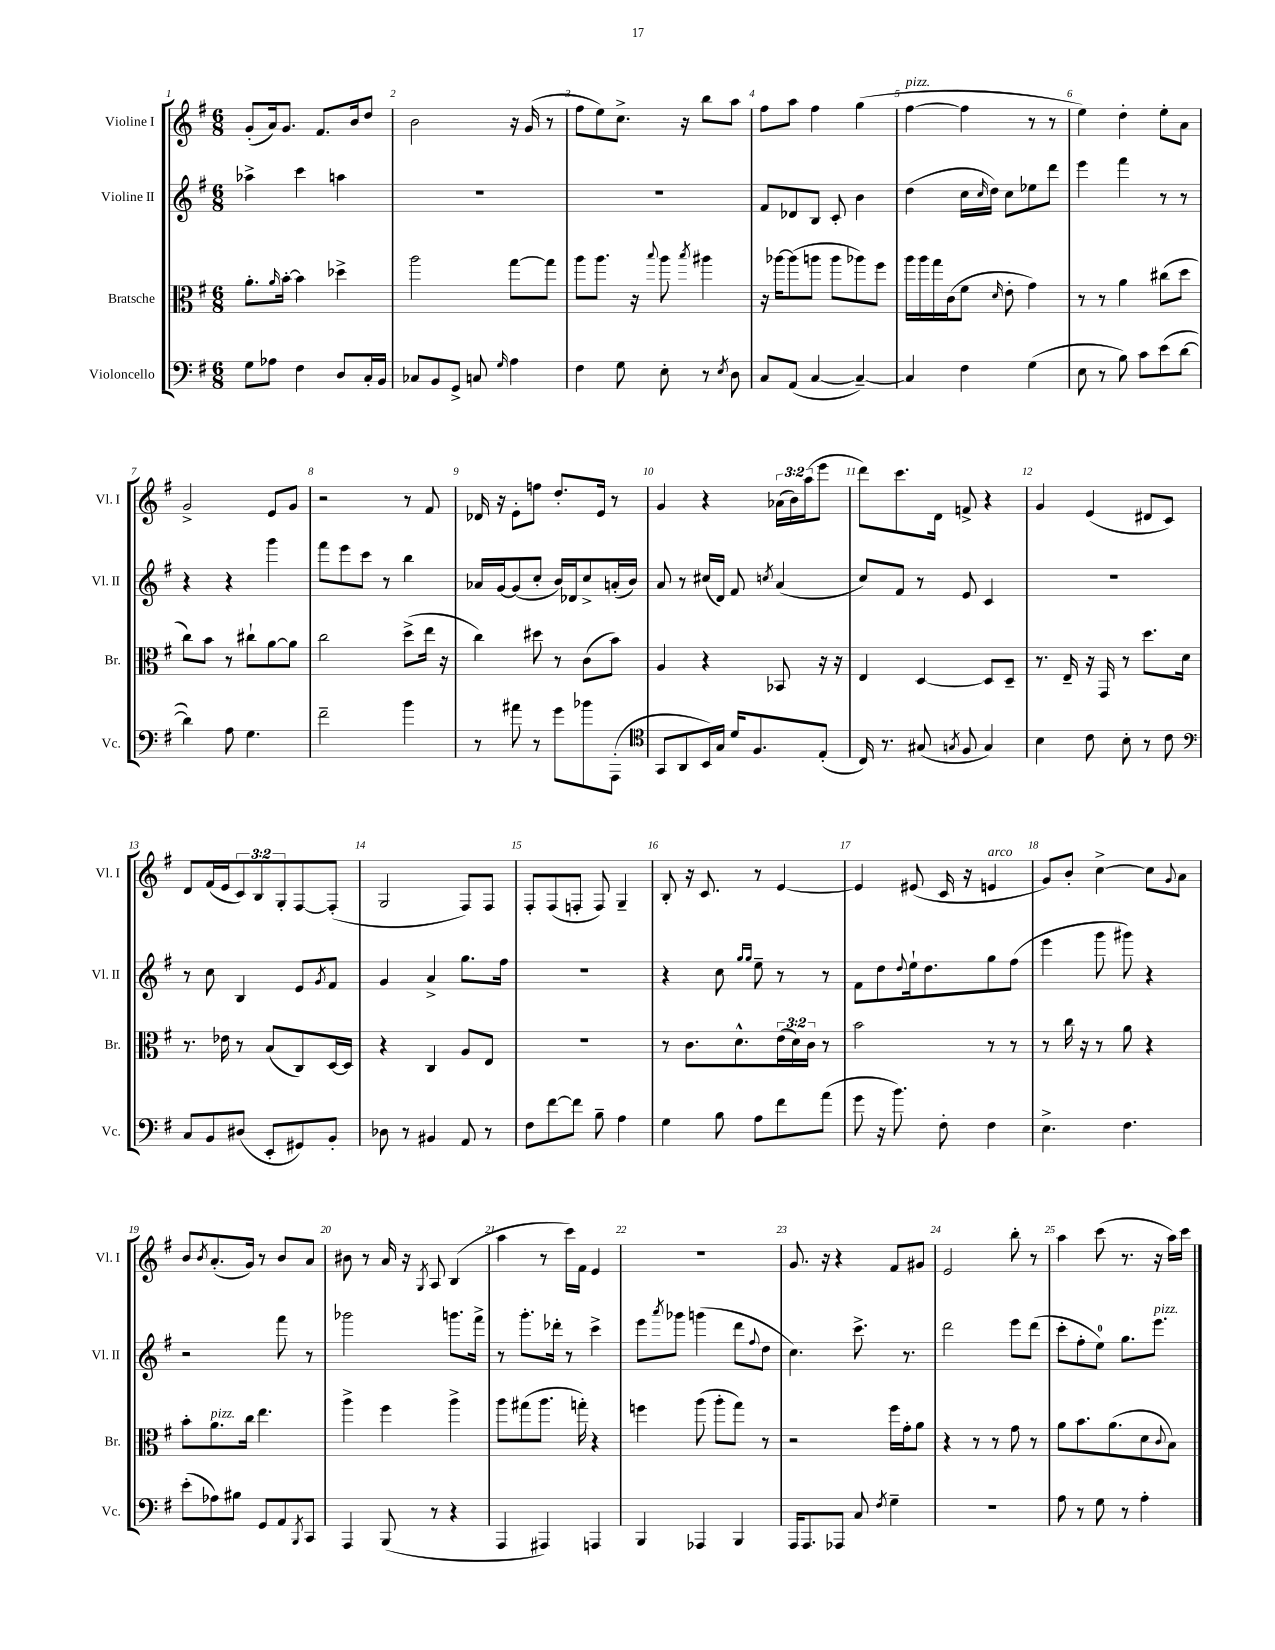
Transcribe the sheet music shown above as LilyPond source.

<<
\new StaffGroup <<
\new Staff = "s0" \with { instrumentName = "Violine I" shortInstrumentName = "Vl. I" } {
    \clef treble \key g \major \numericTimeSignature \time 6/8 \override Staff.TupletNumber.text = #tuplet-number::calc-fraction-text
    g'8-.( a'16) g'8. fis'8. b'16 d''8 |
    b'2 r16 g'16( r8 |
    fis''8 e''8) c''8.-> r16 b''8 a''8 |
    fis''8 a''8 fis''4 g''4( |
    fis''4~^\markup { \italic "pizz." } fis''4 r8 r8 |
    e''4) d''4-. e''8-. a'8 |
    g'2-> e'8 g'8 |
    r2 r8 fis'8 |
    des'16 r16 e'8-. f''8 d''8.-. e'16 r8 |
    g'4 r4 \tuplet 3/2 { aes'16( b'16) a''16( } e'''8 |
    d'''8) c'''8. d'16 f'8-> r4 |
    g'4 e'4( dis'8 c'8) |
    d'8 fis'16( e'16 \tuplet 3/2 { c'8) b8 g8-. } fis8~ fis8-.( |
    g2 fis8) fis8 |
    fis8-. fis8( f8-. f8) g4-- |
    b8-. r16 c'8. r8 e'4~ |
    e'4 eis'8( c'16 r16 e'4^\markup { \italic "arco" } |
    g'8) b'8-. c''4~-> c''8 \appoggiatura { g'8 } a'8 |
    b'8 \acciaccatura { b'8 } a'8.-.( g'16) r8 b'8 a'8 |
    bis'8 r8 a'16 r16 \acciaccatura { g8 } a8 b4( |
    a''4 r8 c'''16) fis'16 e'4 |
    R2. |
    g'8. r16 r4 fis'8 gis'8 |
    e'2 b''8-. r8 |
    a''4 c'''8( r8. r16 a''16) c'''16 \bar "|." |
}
\new Staff = "s1" \with { instrumentName = "Violine II" shortInstrumentName = "Vl. II" } {
    \clef treble \key g \major \numericTimeSignature \time 6/8
    aes''4-> c'''4 a''4 |
    R2. |
    R2. |
    fis'8 des'8 b8 c'8-. b'4 |
    d''4( c''16 \grace { c''16 } d''16) c''8 ees''8 d'''8 |
    e'''4 fis'''4 r8 r8 |
    r4 r4 g'''4 |
    fis'''8 e'''8 c'''8 r8 b''4 |
    aes'16 g'16~ g'8( c''8-. b'16) des'16 c''8-> a'16-.( b'16) |
    a'8 r8 cis''16( d'16) fis'8 \acciaccatura { c''8 } a'4( |
    c''8) fis'8 r8 e'8 c'4 |
    R2. |
    r8 c''8 b4 e'8 \acciaccatura { g'8 } fis'8 |
    g'4 a'4-> g''8. fis''16 |
    R2. |
    r4 c''8 \grace { g''16 g''16 } e''8-- r8 r8 |
    fis'8 d''8 \appoggiatura { d''8 } e''16-! d''8. g''8 fis''8( |
    e'''4 g'''8 gis'''8) r4 |
    r2 fis'''8 r8 |
    ges'''2 g'''8. fis'''16-> |
    r8 g'''8.-. des'''16-. r8 c'''4-> |
    e'''8 \acciaccatura { a'''8 } ges'''8 g'''4( d'''8 \appoggiatura { fis''8 } d''8 |
    c''4.) c'''8.-> r8. |
    d'''2 e'''8 d'''8( |
    c'''8-. fis''8-. e''8-0) g''8. e'''8.^\markup { \italic "pizz." } \bar "|." |
}
\new Staff = "s2" \with { instrumentName = "Bratsche" shortInstrumentName = "Br." } {
    \clef alto \key g \major \numericTimeSignature \time 6/8 \override Staff.TupletNumber.text = #tuplet-number::calc-fraction-text
    a'8.-. \grace { a'16 } b'16~-. b'4 des''4-> |
    a''2 g''8~ g''8 |
    a''8 a''8. r16 \appoggiatura { b''8 } a''8 \acciaccatura { b''8 } ais''4 |
    r16 aes''16~ aes''8( a''8 a''8 aes''8) fis''8 |
    a''16 a''16 g''16 c'16( fis'8 \grace { d'16 } e'8-. g'4) |
    r8 r8 a'4 cis''8( d''8 |
    c''8) b'8 r8 cis''8-! a'8~ a'8 |
    c''2 d''8->( e''16 r16 |
    c''4) dis''8 r8 c'8( b'8) |
    a4 r4 bes,8 r16 r16 |
    e4 d4~ d8 d8-- |
    r8. e16-- r16 g,16 r8 d''8. d'16 |
    r8. ees'16 r8 b8( c8) d16~ d16 |
    r4 c4 a8 e8 |
    R2. |
    r8 c'8. d'8.-^ \tuplet 3/2 { e'16( d'16) c'16 } r8 |
    b'2 r8 r8 |
    r8 c''16 r16 r8 a'8 r4 |
    b'8-. a'8.^\markup { \italic "pizz." } c''16 e''4. |
    a''4-> fis''4 a''4-> |
    a''8 gis''8( a''8. g''16-.) r4 |
    f''4 a''8( a''8-. g''8) r8 |
    r2 fis''16 g'16-. a'8 |
    r4 r8 r8 g'8 r8 |
    a'8 b'8. a'8.( d'8 \appoggiatura { c'8 } b8) \bar "|." |
}
\new Staff = "s3" \with { instrumentName = "Violoncello" shortInstrumentName = "Vc." } {
    \clef bass \key g \major \numericTimeSignature \time 6/8
    g8 aes8 fis4 d8 c16-. b,16 |
    ces8 b,8 g,8-> c8 \grace { g16 } a4 |
    fis4 g8 e8-. r8 \acciaccatura { e8 } d8 |
    c8 a,8( c4~ c4~--) |
    c4 fis4 g4( |
    e8 r8 b8) c'8 e'8( d'8~ |
    d'4) a8 g4. |
    fis'2-- b'4 |
    r8 ais'8 r8 g'8 bes'8 a,,8-.( |
    \clef tenor g,8 a,8 b,16) g16 d'16 fis8. e8-.( |
    c16) r8. gis8( \acciaccatura { g8 } fis8 g4) |
    b4 c'8 b8-. r8 c'8 |
    \clef bass c8 b,8 dis8( e,8-. gis,8) b,8-. |
    des8 r8 bis,4 a,8 r8 |
    fis8 fis'8~ fis'8 b8-- a4 |
    g4 b8 a8 fis'8 a'8( |
    g'8 r16 b'8.) fis8-. fis4 |
    e4.-> fis4. |
    e'8-.( aes8) bis8 g,8 a,8 \acciaccatura { b,,8 } c,8 |
    a,,4 b,,8( r8 r4 |
    a,,4 ais,,4) a,,4 |
    b,,4 aes,,4 b,,4 |
    a,,16 a,,8. aes,,8 c8 \acciaccatura { fis8 } g4-- |
    r2. |
    a8 r8 g8 r8 a4-. \bar "|." |
}
>>
>>
\layout { \context { \Score \override BarNumber.break-visibility = ##(#f #t #t) barNumberVisibility = #all-bar-numbers-visible } }
